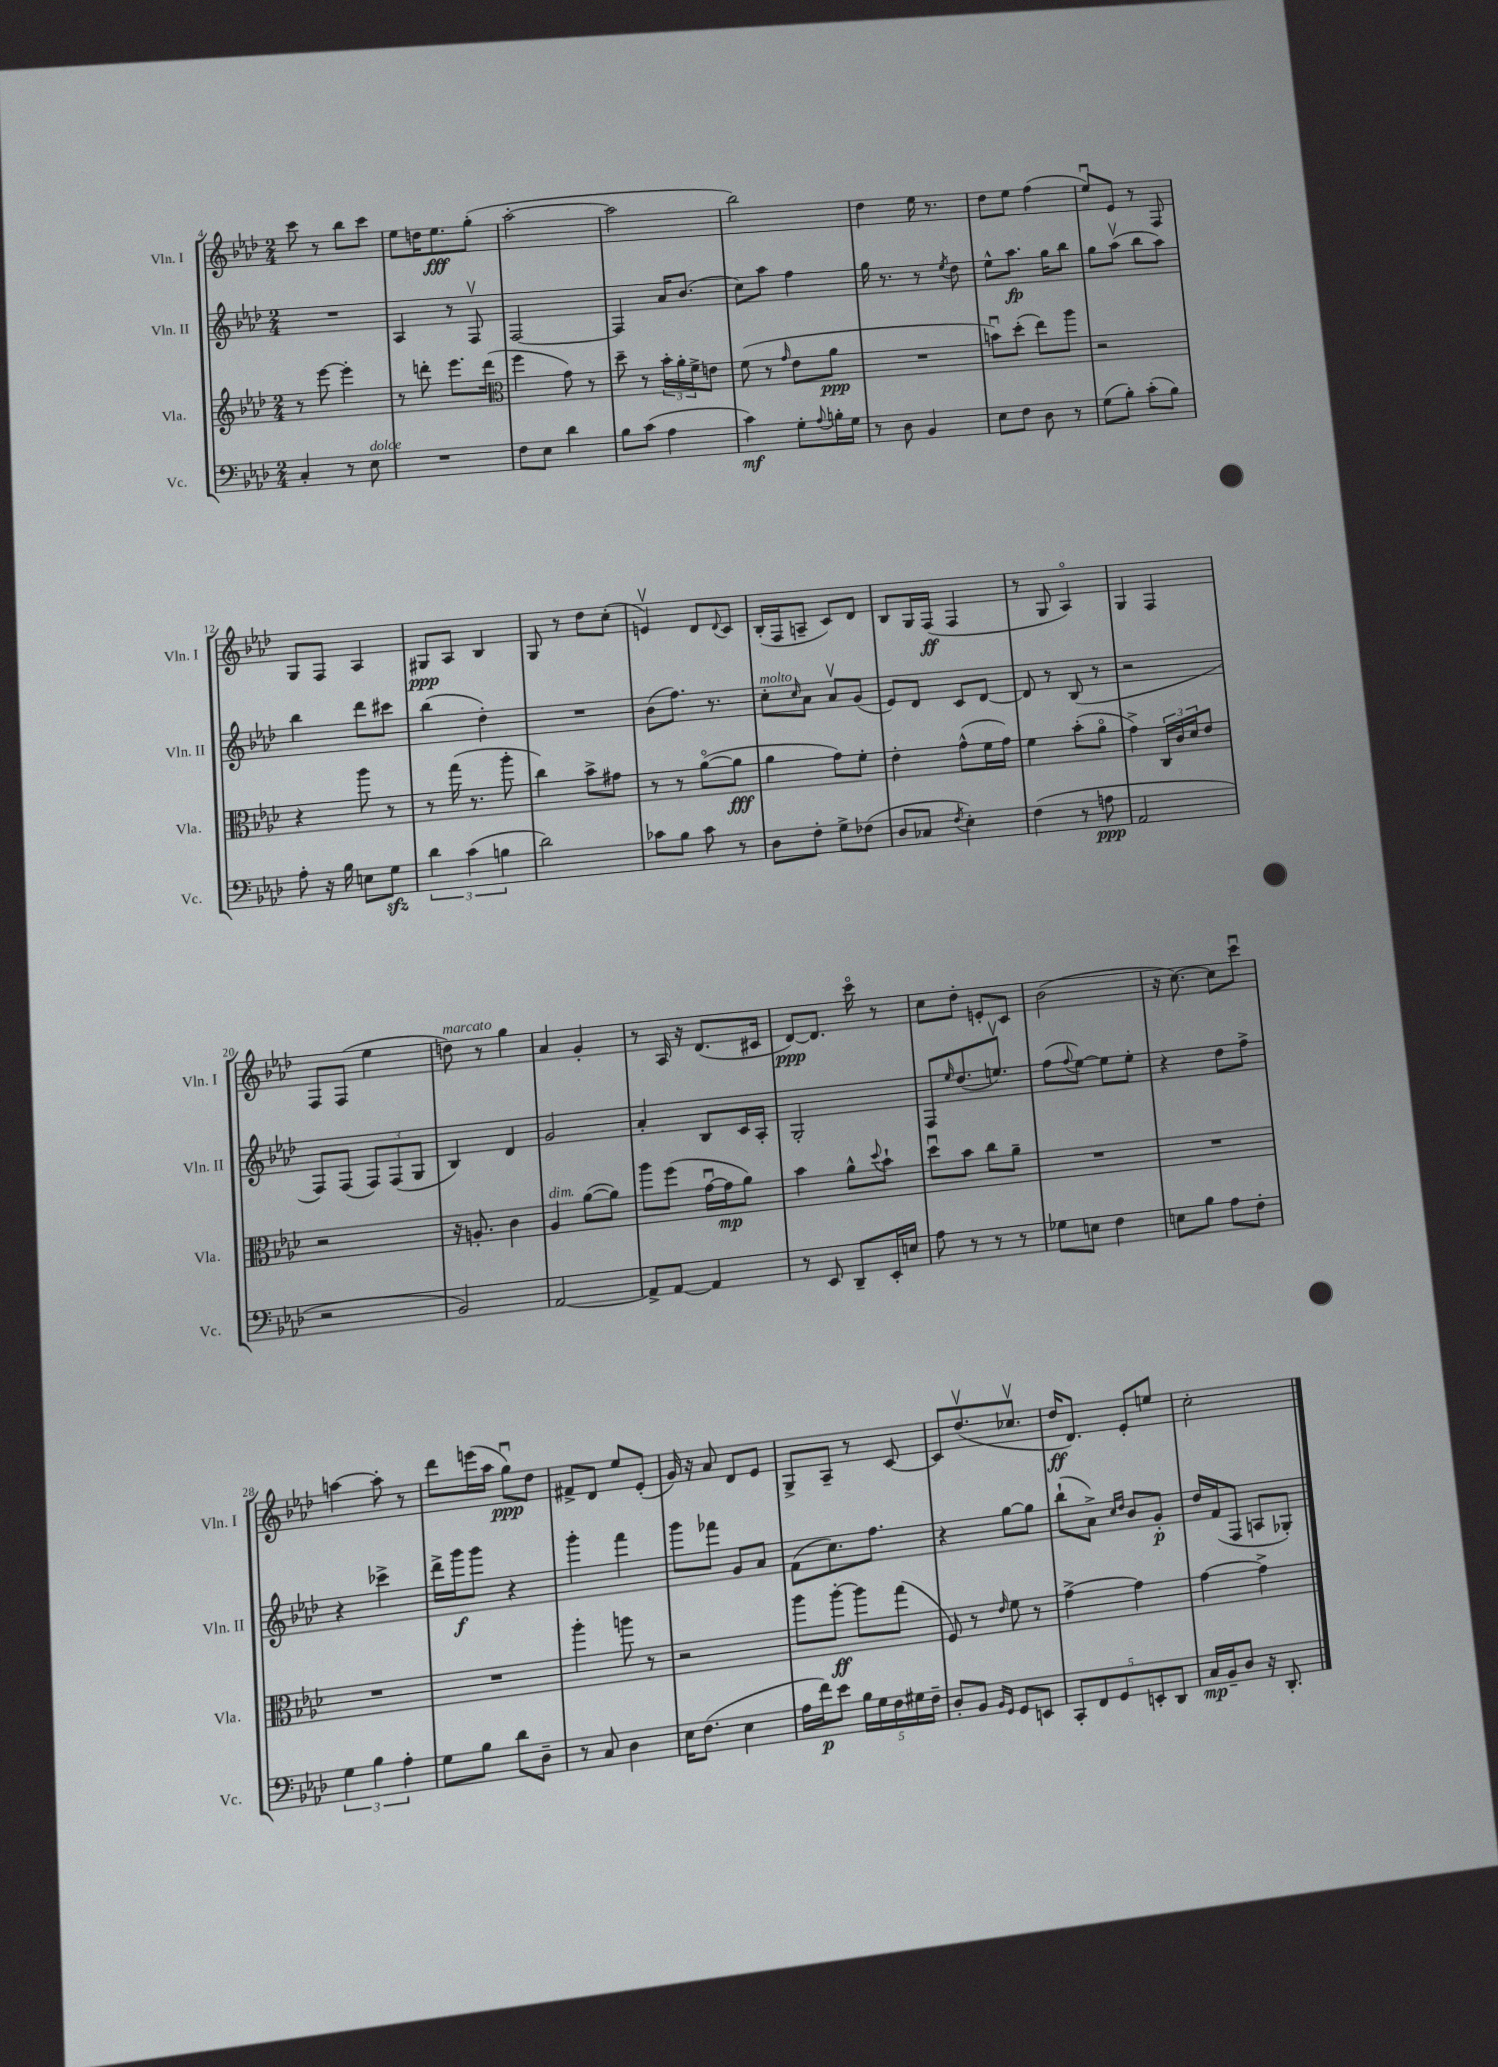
<<
\new StaffGroup <<
\new Staff = "s0" \with { instrumentName = "Vln. I" shortInstrumentName = "Vln. I" } {
    \clef treble \key aes \major \numericTimeSignature \time 2/4
    c'''8 r8 bes''8 c'''8 |
    ees''8 d''16 ees''8.\fff g''8-.( |
    aes''2~-. |
    aes''2 |
    bes''2) |
    des''4 ees''16 r8. |
    des''8 ees''8 f''4( |
    ees''8\downbow) ees'8 r8 f8 |
    g8 f8 aes4 |
    gis8\ppp aes8 bes4 |
    g8 r8 des''8 c''8-.( |
    e'4\upbow) des'8 \appoggiatura { des'8 } c'8 |
    bes16-.( f16 a8-- c'8) des'8 |
    bes8 g16 f16\ff( f4 |
    r8 g8 aes4\flageolet) |
    g4 f4 |
    f8 f8( ees''4 |
    d''8^\markup { \italic "marcato" }) r8 g''4 |
    aes'4 g'4-. |
    r8 aes16 r16 des'8.( cis'16 |
    des'8~\ppp) des'8. c'''16\flageolet r8 |
    c''8 des''8-. e'8-. c'8 |
    bes'2( |
    r16 c''8.~) c''8 c'''8\downbow |
    a''4~ a''8-. r8 |
    des'''8 e'''16( aes''16 g''8\downbow\ppp) des''8 |
    fis'8-> des'8 ees''8 ees'8-.( |
    g'16) r16 aes'8 des'8 ees'8 |
    g8-> aes8-- r8 c'8~ |
    c'8 des''8.\upbow( ces''8.\upbow |
    des''16\ff des'8.) ees'8-. e''8 |
    c''2-. \bar "|." |
}
\new Staff = "s1" \with { instrumentName = "Vln. II" shortInstrumentName = "Vln. II" } {
    \clef treble \key aes \major \numericTimeSignature \time 2/4
    R2 |
    aes4 r8 f8\upbow |
    f2~ |
    f4 aes'16 bes'8.( |
    c''8) aes''8 f''4 |
    g''16 r8. r8 \acciaccatura { ees''8 } des''8 |
    ees''8-^ aes''8.\fp g''16 bes''8 |
    g''8 aes''8\upbow( bes''8 aes''8) |
    bes''4 des'''8 cis'''8 |
    bes''4( des''4-.) |
    R2 |
    bes'8( f''8.) r8. |
    c''8-.^\markup { \italic "molto" } \grace { c''16 } aes'8 aes'8\upbow g'8( |
    ees'8) des'8 c'8 des'8~ |
    des'8 r8 bes8( r8 |
    r2 |
    f8) f8( \tuplet 3/2 { f8) f8( g8 } |
    bes4) des'4 |
    g'2 |
    aes'4-. bes8 c'16 aes16-. |
    g2-. |
    f8 \grace { ees''16 } des''8.( e''8.\upbow) |
    f''8( \appoggiatura { f''8 } ees''8~) ees''8 ees''8-. |
    r4 des''8 f''8-> |
    r4 ces'''4-> |
    des'''16-> g'''16\f g'''8 r4 |
    g'''4-. f'''4 |
    g'''8 fes'''8 g'8 aes'8 |
    f'8( c''8.) f''8. |
    r4 g''8~ g''8 |
    bes''8-!( aes'8->) \grace { c''16 des''16 } bes'8 g'8-.\p |
    des''16 f'16( f8 a8 ges8-.) \bar "|." |
}
\new Staff = "s2" \with { instrumentName = "Vla." shortInstrumentName = "Vla." } {
    \clef treble \key aes \major \numericTimeSignature \time 2/4
    r8 ees'''8~ ees'''4-. |
    r8 d'''8-. ees'''8. d'''16( |
    \clef alto f''4 g'8) r8 |
    des''8-- r8 \tuplet 3/2 { bes'16-. aes'16-. f'16-> } e'8 |
    f'8( r8 \grace { g'16 } ees'8 aes'8\ppp |
    R2 |
    b'8\downbow) des''8-.( ees''8) aes''8 |
    r2 |
    r4 aes''8 r8 |
    r8 g''16( r8. aes''8-. |
    c''4) bes'8-> gis'8 |
    r8 r8 aes'8~\flageolet( aes'8\fff |
    aes'4 g'8) f'8-. |
    ees'4-. g'8-^( f'16 g'16) |
    f'4 bes'8-.( aes'8\flageolet |
    g'4->) \tuplet 3/2 { c16 c'16 des'16 } ees'8 |
    r2 |
    r16 a8.-. c'4 |
    aes4^\markup { \italic "dim." } aes'8~( aes'8) |
    aes''8 f''8( g'16~\downbow g'16\mp aes'8) |
    bes'4 aes'8-^ \appoggiatura { des''8 } bes'8-! |
    des''8\downbow bes'8 c''8 aes'8-- |
    R2 |
    R2 |
    R2 |
    R2 |
    aes''4-. a''8 r8 |
    r2 |
    aes''8 aes''8~-.\ff aes''8 g''8( |
    f8) r8 \grace { ees'16 } f'8 r8 |
    g'4~-> g'4 |
    g'4~ g'4-> \bar "|." |
}
\new Staff = "s3" \with { instrumentName = "Vc." shortInstrumentName = "Vc." } {
    \clef bass \key aes \major \numericTimeSignature \time 2/4
    c4-. r8 ees8^\markup { \italic "dolce" } |
    R2 |
    f8 ees8 des'4 |
    bes8 c'8( aes4 |
    c'4\mf) g8-. \appoggiatura { aes8 } b16-. g16 |
    r8 des8 bes,4 |
    ees8 f8 des8 r8 |
    g8( bes8-.) c'8-.( bes8) |
    aes8-. r16 bes16 e8 g8\sfz |
    \tuplet 3/2 { des'4 c'4( b4 } |
    des'2) |
    ces'8 bes8 ces'8 r8 |
    des8 f8-. g8-> fes8( |
    des8 ces8 \acciaccatura { f8 } ees4-.) |
    f4( r8 a8\ppp |
    aes,2 |
    r2 |
    bes,2) |
    aes,2~ |
    aes,8-> aes,8~ aes,4 |
    r8 ees,8 des,8-- ees,16-. e16 |
    aes8 r8 r8 r8 |
    ges8 e8 f4 |
    e8 bes8 aes8 f8-. |
    \tuplet 3/2 { g4 bes4 aes4-. } |
    g8 bes8 des'8 des8-- |
    r8 c8 des4 |
    ees16 f8.( ees4 |
    aes16 f'16\p) ees'8 \tuplet 5/4 { bes16 g16 f16 gis16 f16-- } |
    des8-. bes,8 \grace { bes,16 g,16 } g,8 e,8 |
    \tuplet 5/4 { c,8-. f,8 g,8 e,8-. des,8 } |
    c16\mp bes,16-- des8 r16 des,8.-. \bar "|." |
}
>>
>>
\layout { \context { \Score currentBarNumber = #4 } }
